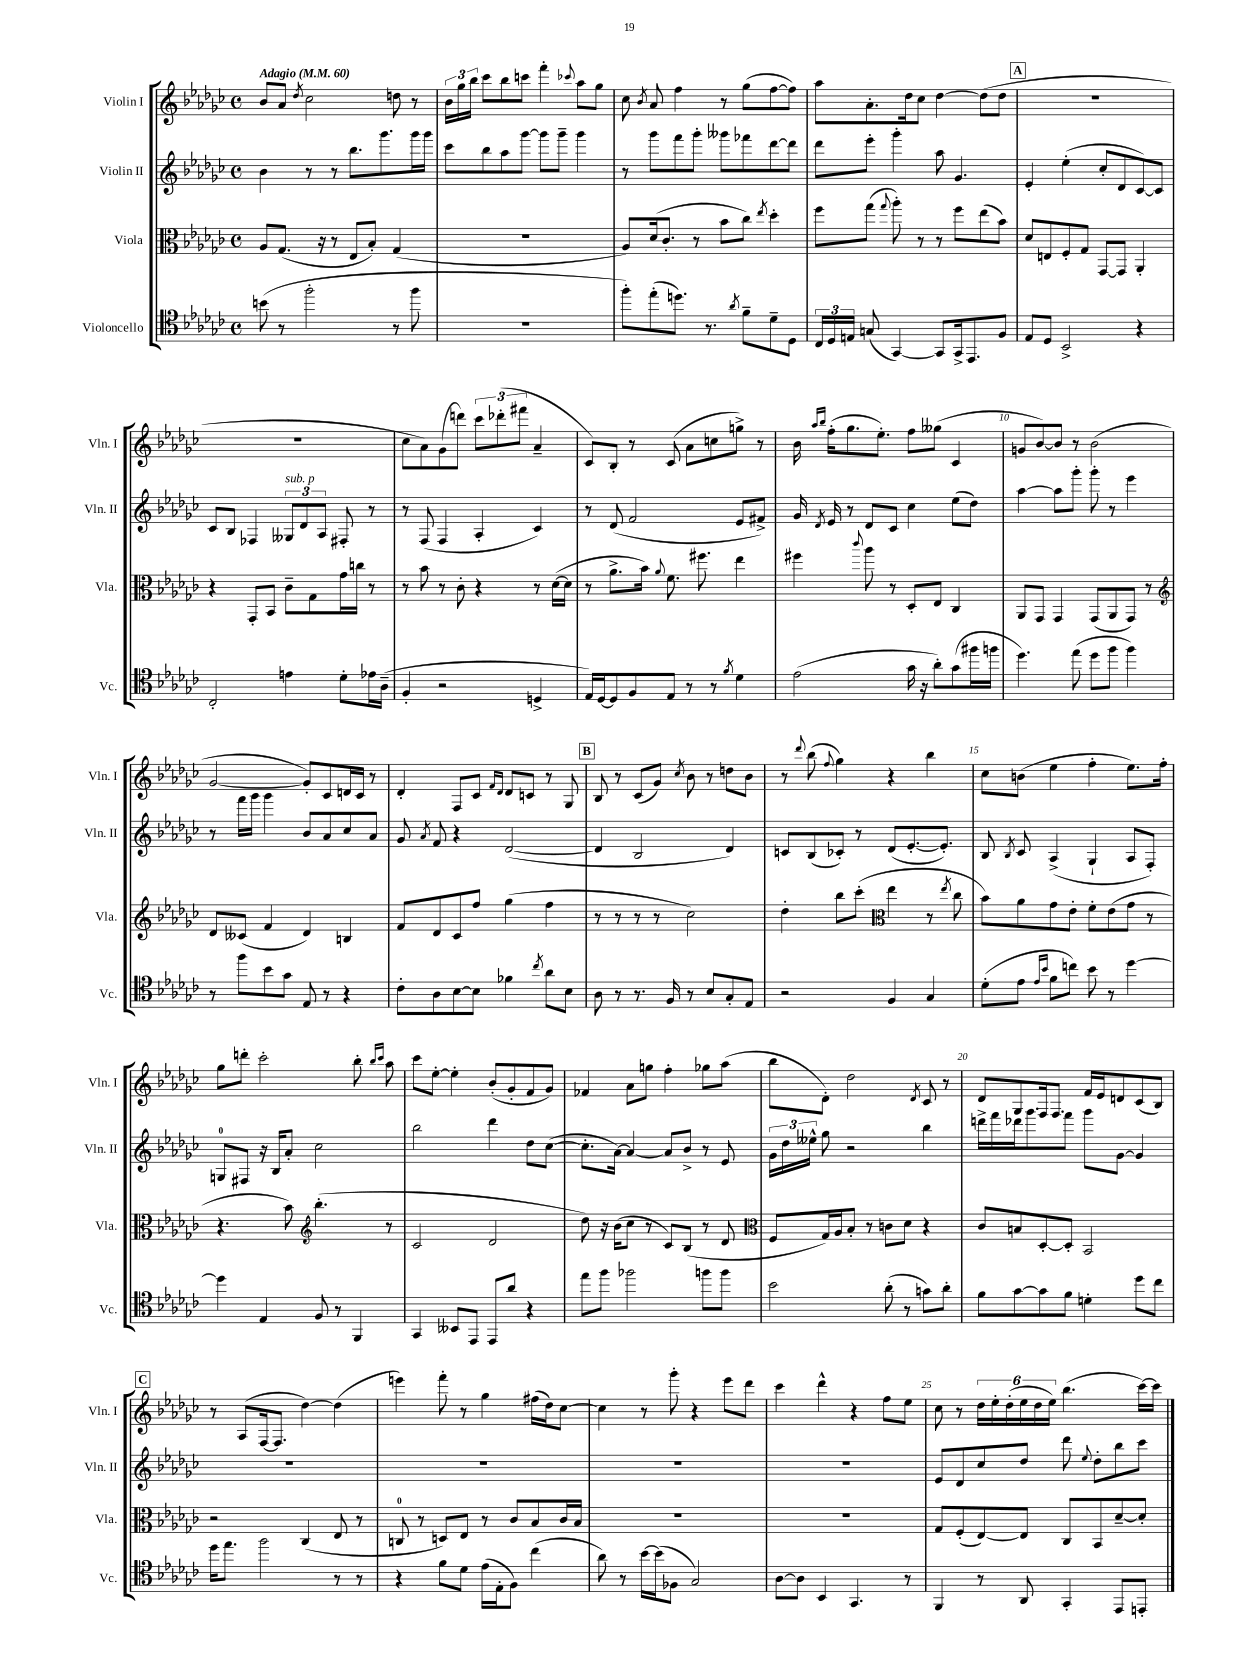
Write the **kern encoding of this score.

**kern	**kern	**kern	**kern
*part4	*part3	*part2	*part1
*staff4	*staff3	*staff2	*staff1
*I"Violoncello	*I"Viola	*I"Violin II	*I"Violin I
*I'Vc.	*I'Vla.	*I'Vln. II	*I'Vln. I
*clefC4	*clefC3	*clefG2	*clefG2
*k[b-e-a-d-g-c-]	*k[b-e-a-d-g-c-]	*k[b-e-a-d-g-c-]	*k[b-e-a-d-g-c-]
*M4/4	*M4/4	*M4/4	*M4/4
*met(c)	*met(c)	*met(c)	*met(c)
*MM60	*MM60	*MM60	*MM60
=1	=1	=1	=1
!	!	!	!LO:TX:a:B:t=Adagio
(8bn\	8A-/L	4b-\	8b-/L
8r	(8.G-/J	.	8a-/J
.	.	.	8qdd-/
2ff'\	.	8r	2cc-\
.	16r	.	.
.	8r	8r	.
.	8E-/L	8.bb-\L	.
.	8B-'/J)	.	.
.	.	8.ggg-\	.
8r	(4G-/	.	8ddn\
8ff\	.	16ggg-\L	8r
.	.	16ggg-\JJ	.
=2	=2	=2	=2
1r	1r	8ccc-\L	24b-\LL
.	.	.	24gg-\
.	.	.	24bb-\JJ
.	.	8bb-\	8ccc-\L
.	.	8aa-\	8bb-\
.	.	[8ggg-\J	8cccn\J
.	.	8ggg-\L]	4fff'\
.	.	8ggg-~\J	.
.	.	.	8qqccc-X/
.	.	4ggg-\	8aa-\L
.	.	.	8gg-\J
=3	=3	=3	=3
8ff'\L)	8A-/L)	8r	8cc-\
.	.	.	8qb-/
(8ee-'\	(16d-/k	8ggg-\L	8a-/
.	8.c-'/J	.	.
8.ddn\J)	.	8fff\	4ff\
.	8r	8ggg-'\J	.
8.r	.	.	.
.	8b-\L	8ggg--X\L	8r
8qa-/	.	.	.
8f~\L	8cc-\J)	8fff-X\	(8gg-\L
.	8qee-/	.	.
8d-~\	4dd-'\	[8ddd-\	[8ff\
8D-\J	.	8ddd-\J]	8ff\J])
=4	=4	=4	=4
24C-/LL	8ff\L	8ddd-\L	8aa-\L
24D-/	.	.	.
24En/JJ	.	.	.
(8Gn/	(8gg-\J	8eee-'\J	8.a-'\
.	8qqgg-/	.	.
[4GG-/)	8aa-'\)	4ggg-'\	.
.	.	.	16dd-\k
.	8r	.	8cc-\J
8GG-/L]	8r	8aa-\	[4dd-\
16GG-^/k	8ff\L	4.g-/	.
8.EE-/	.	.	.
.	(8ee-\	.	(8dd-\L]
8F/J	8b-\J)	.	8dd-\J
!!LO:REH:place=s1:t=A
=5	=5	=5	=5
8E-/L	8d-/L	4e-'/	1r
8D-/J	8En/	.	.
2BB-^/	8F'/	(4ee-'\	.
.	8G-/J	.	.
.	[8GG-/L	8cc-'/L	.
.	8GG-/J]	8d-/	.
4r	4AA-'/	[8c-/)	.
.	.	8c-/J]	.
!!LO:LB:g=z
=6	=6	=6	=6
2C-'/	4r	8c-/L	1r
.	.	8B-/J	.
.	8GG-'/L	4F-X/	.
.	8BB-/J	.	.
!	!	!LO:TX:a:i:t=sub. p	!
4en\	8c-~\L	12G--X/L	.
.	.	12d-/	.
.	8G-\	.	.
.	.	12A-/J	.
8d-'\L	16g-\L	8F#X'/	.
.	16ccn\JJ	.	.
16e-X\L	8r	8r	.
(16A-~\JJ	.	.	.
=7	=7	=7	=7
4F'/	8r	8r	8cc-\L
.	8b-\	(8F/	8a-\)
2r	8r	4F/	(8g-\
.	8c-'\	.	8dddn\J)
.	4r	4A-'/	12ccc-\L
.	.	.	(12ddd-X'\
.	.	.	12fff#X\J
4Dn^/	8r	4c-/)	4a-~/
.	([16d-\LL	.	.
.	16d-\JJ]	.	.
=8	=8	=8	=8
16E-/LL)	8r	8r	8c-/L)
[16D-/J	.	.	.
8D-/]	8.a-^\L	(8d-/	8B-'/J
8F/	.	2f/	8r
.	16b-\Jk)	.	.
.	8qqa-/	.	.
8E-/J	8.f\	.	(8c-/
8r	.	.	8a-\L
.	8.ff#X\	.	.
8r	.	.	8ccn\
8qf/	.	.	.
4d-\	4ee-\	8e-/L	8ggn^\J)
.	.	8f#X^/J)	8r
=9	=9	=9	=9
(2e-\	4ff#X\	16g-/	16b-\
.	.	.	16qqaa-/LL
.	.	8qd-/	16qqbb-/JJ
.	.	16e-/	(16ff'\KL
.	.	8r	8.gg-\
.	8qqccc-/	.	.
.	8aa-\	8d-/L	.
.	.	.	8.ee-'\J)
.	8r	8c-/J	.
16g-\	8D-'/L	4cc-\	8ff\L
16r	.	.	.
8a-'\L)	8E-/J	.	(8gg--X\J
(8g-\	4C-/	(8ee-\L	4c-/
16ff#X\L	.	8dd-\J)	.
16ffn\JJ	.	.	.
=10	=10	=10	=10
4.dd-\)	8AA-/L	[4aa-\	8gn/L
.	8GG-/J	.	[8b-/)
.	4GG-/	8aa-\L]	8b-/J]
(8ee-\	.	8ggg-'\J	8r
8dd-\L	(8GG-/L	8ggg-'\	(2b-\
8ff\J	8AA-/	8r	.
4ff\)	8GG-/J)	4eee-\	.
.	8r	.	.
!!LO:LB:g=z
=11	=11	=11	=11
*	*clefG2	*	*
8r	8d-/L	8r	[2g-/
8ff\L	(8c--X/J	16fff\LL	.
.	.	16ggg-\JJ	.
8b-\	4f/	4ggg-\	.
8g-\J	.	.	.
8E-/	4d-/)	8b-/L	8g-'/L])
8r	.	8a-/	8c-/
4r	4Bn/	8cc-/	16dn/L
.	.	.	16c-/JJ
.	.	8a-/J	8r
=12	=12	=12	=12
8c-'\L	8f/L	8g-/	4d-'/
.	.	8qa-/	.
8A-\	8d-/	8f/	.
[8B-\	8c-/	4r	8F/L
8B-\J]	8ff/J	.	8c-/J
.	.	.	16qqf/LL
.	.	.	16qqd-/JJ
4f-X\	(4gg-\	([2d-/	8d-/L
.	.	.	8cn/J
8qcc-/	.	.	.
8a-\L	4ff\	.	8r
8B-\J	.	.	8G-/
!!LO:REH:place=s1:t=B
=13	=13	=13	=13
8A-\	8r	4d-/]	8B-/
8r	8r	.	8r
8.r	8r	2B-/	(8c-/L
.	8r	.	8g-/J)
16F/	.	.	.
.	.	.	8qcc-/
8r	2cc-\)	.	8b-\
8B-/L	.	.	8r
8G-'/	.	4d-/)	8ddn\L
8E-/J	.	.	8b-\J
=14	=14	=14	=14
2r	4dd-'\	8cn/L	8r
.	.	.	8qqddd-/
.	.	(8B-/	(8bb-\
.	.	.	8qqff/
.	8bb-\L	8c-X'/J)	4gg-\)
.	(8ccc-'\J	8r	.
*	*clefC3	*	*
4F/	4ee-\	(8d-/L	4r
.	.	[8.e-'/	.
4G-/	8r	.	4bb-\
.	.	8.e-'/J])	.
.	8qee-/	.	.
.	8cc-\	.	.
=15	=15	=15	=15
(8d-'\L	8b-\L)	8B-/	8cc-\L
.	.	8qB-/	.
8e-\J	8a-\	8c-/	(8bn\J
16qqe-/LL	.	.	.
16qqb-/JJ	.	.	.
8f\L	8g-\	(4A-^/	4ee-\
8ccn\J)	8e-'\J	.	.
8b-\	8f'\L	4G-`/	4ff'\
8r	(8e-\	.	.
[4dd-\	8g-\J	8A-/L	8.ee-\L)
.	8r	8F'/J)	.
.	.	.	16ff'\Jk
!!LO:LB:g=z
=16	=16	=16	=16
4dd-\]	4.r	8Gn/L	8gg-\L
.	.	8F#X/J	8dddn'\J
4E-/	.	16r	2ccc-'\
.	.	16B-/KL	.
.	8b-\)	8a-'/J	.
*	*clefG2	*	*
8F/	(4.bb-'\	2cc-\	.
8r	.	.	.
4FF/	.	.	8bb-'\
.	.	.	16qqbb-/LL
.	.	.	16qqccc-/JJ
.	8r	.	8aa-\
=17	=17	=17	=17
4GG-/	2c-/	2bb-\	8ccc-\L
.	.	.	[8ee-'\J
8BB--X/L	.	.	4ee-'\]
8EE-/J	.	.	.
8EE-/L	2d-/	4ddd-\	(8b-'/L
8a-/J	.	.	8g-'/
4r	.	8dd-\L	8f/
.	.	([8cc-\J	8g-/J)
=18	=18	=18	=18
8ee-\L	8dd-\)	8.cc-'\L]	4f-X/
8ff\J	16r	.	.
.	(16b-\KL	[16a-\Jk)	.
2ff-X\	8cc-\J	4a-/_	8a-\L
.	8r	.	8ggn\J
.	8c-/L)	8a-/L]	4ff'\
.	(8B-/J	8b-^/J	.
8ffn\L	8r	8r	8gg-X\L
8ff\J	8d-/	8e-/	(8aa-\J
=19	=19	=19	=19
*	*clefC3	*	*
2b-\	8F/L	24g-\LL	8bb-\L
.	.	24dd-\	.
.	.	24ee--X^^\JJ	.
.	16G-/L)	8gg-\	8d-'\J)
.	16A-/J	.	.
.	8B-'/J	2r	2dd-\
.	8r	.	.
(8a-'\	8cn\L	.	.
8r	8d-\J	.	.
.	.	.	8qd-/
8gn\L)	4r	4bb-\	8c-/
8a-'\J	.	.	8r
=20	=20	=20	=20
8f\L	8c-/L	16dddn^\LL	8d-/L
.	.	16fff\	.
[8g-\	8Bn/	16ddd-X\J	8G-/
.	.	8.ggg-\	.
8g-\]	[8D-'/	.	16F/k
.	.	.	8.F/J
8f\J	8D-'/J]	8fff\J	.
4dn'\	2BB-/	8ggg-\L	16f/LL
.	.	.	16e-/J
.	.	[8g-\J	8dn/
8dd-\L	.	4g-/]	(8c-/
8cc-\J	.	.	8B-/J)
!!LO:LB:g=z
!!LO:REH:place=s1:t=C
=21	=21	=21	=21
16dd-\KL	2r	1r	8r
8.ee-\J	.	.	.
.	.	.	(8A-/L
2ff\	.	.	[16F/k
.	.	.	8.F/J]
.	(4C-/	.	[4dd-\)
8r	8E-/	.	(4dd-\]
8r	8r	.	.
=22	=22	=22	=22
4r	8Cn/	1r	4eeen\)
.	8r	.	.
8f\L	8Dn/L)	.	8fff'\
8d-\J	8E-/J	.	8r
(16e-\LL	8r	.	4gg-\
16E-'\J	.	.	.
8F\J)	8c-/L	.	.
(4cc-\	8B-/	.	(16ff#X\LL
.	.	.	16dd-\J)
.	16c-/L	.	[8cc-\J
.	16B-/JJ	.	.
=23	=23	=23	=23
8a-\)	1r	1r	4cc-\]
8r	.	.	.
[16b-\LL	.	.	8r
(16b-\J]	.	.	.
8F-X\J	.	.	8ggg-'\
2G-/)	.	.	4r
.	.	.	8eee-\L
.	.	.	8ddd-\J
=24	=24	=24	=24
[8A-\L	1r	1r	4ccc-\
8A-\J]	.	.	.
4BB-/	.	.	4ddd-^^\
4.GG-/	.	.	4r
.	.	.	8ff\L
8r	.	.	8ee-\J
=25	=25	=25	=25
4FF/	8G-/L	8e-/L	8cc-\
.	(8F'/	8d-/	8r
8r	[8E-/)	8cc-/	24dd-\LL
.	.	.	24ee-'\
.	.	.	(24dd-'\
8AA-/	8E-/J]	8dd-/J	24ee-\
.	.	.	24dd-\
.	.	.	24ee-\JJ)
4GG-'/	8C-/L	8ddd-\	(4.bb-\
.	.	8qqee-/	.
.	8BB-/	8dd-'\L	.
8EE-/L	[8d-~/	8bb-\	.
8EEn'/J	8d-'/J]	8ccc-\J	[16ccc-\LL)
.	.	.	16ccc-\JJ]
==	==	==	==
*-	*-	*-	*-
